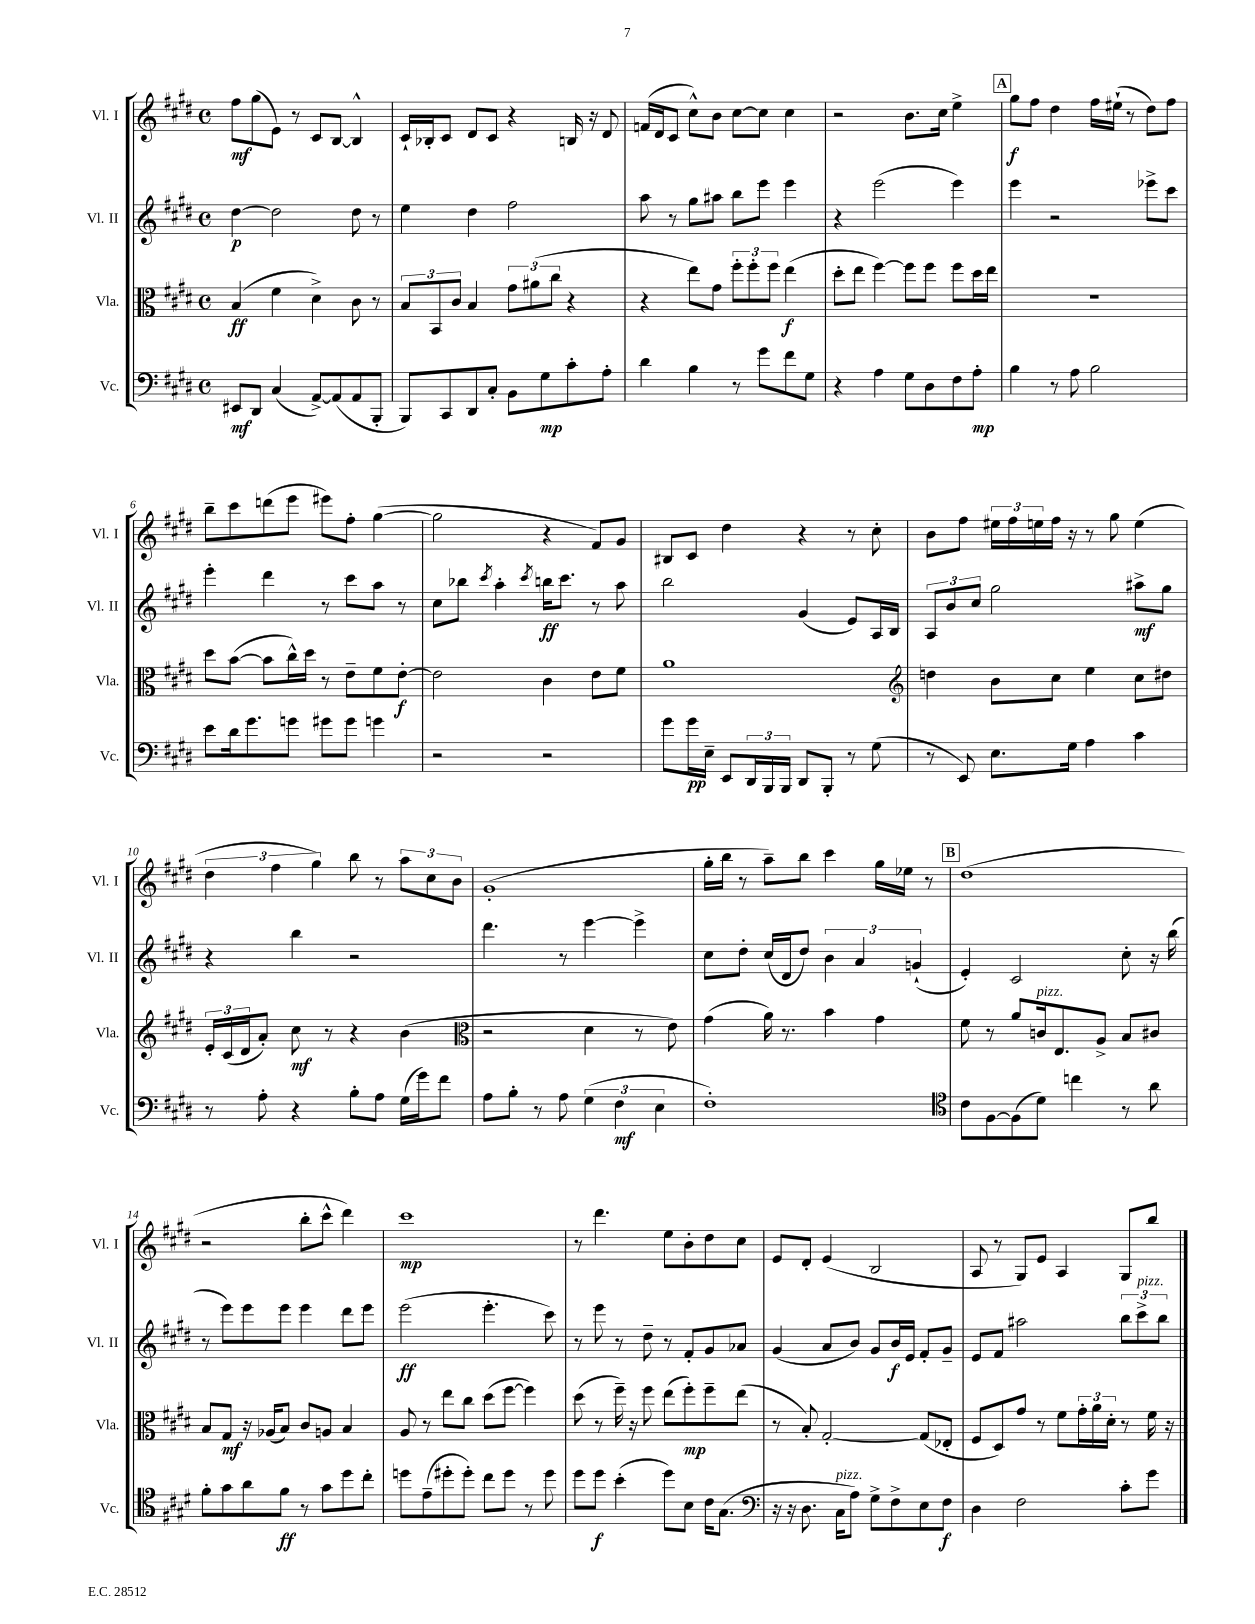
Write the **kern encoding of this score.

**kern	**dynam	**kern	**dynam	**kern	**dynam	**kern	**dynam
*part4	*part4	*part3	*part3	*part2	*part2	*part1	*part1
*staff4	*staff4	*staff3	*staff3	*staff2	*staff2	*staff1	*staff1
*I"Vc.	*	*I"Vla.	*	*I"Vl. II	*	*I"Vl. I	*
*I'Vc.	*	*I'Vla.	*	*I'Vl. II	*	*I'Vl. I	*
*clefF4	*	*clefC3	*	*clefG2	*	*clefG2	*
*k[f#c#g#d#]	*	*k[f#c#g#d#]	*	*k[f#c#g#d#]	*	*k[f#c#g#d#]	*
*M4/4	*	*M4/4	*	*M4/4	*	*M4/4	*
*met(c)	*	*met(c)	*	*met(c)	*	*met(c)	*
=1	=1	=1	=1	=1	=1	=1	=1
8EE#X/L	mf	(4B/	ff	[4dd#\	p	8ff#\L	mf
8DD#/J	.	.	.	.	.	(8gg#\	.
(4C#/	.	4f#\	.	2dd#\]	.	8e\J)	.
.	.	.	.	.	.	8r	.
[8AA^/L)	.	4d#^\)	.	.	.	8c#/L	.
(8AA/]	.	.	.	.	.	[8B/J	.
8AA/	.	8c#\	.	8dd#\	.	4B^^/]	.
8BBB'/J	.	8r	.	8r	.	.	.
=2	=2	=2	=2	=2	=2	=2	=2
8BBB/L)	.	12B/L	.	4ee\	.	16c#`/LL	.
.	.	.	.	.	.	16B-X'/J	.
.	.	12BB/	.	.	.	.	.
8CC#/	.	.	.	.	.	8c#/J	.
.	.	12c#/J	.	.	.	.	.
8DD#/	.	4B/	.	4dd#\	.	8d#/L	.
8C#'/J	.	.	.	.	.	8c#/J	.
8BB\L	.	12g#\L	.	2ff#\	.	4r	.
.	.	(12a#X\	.	.	.	.	.
8G#\	mp	.	.	.	.	.	.
.	.	12cc#\J	.	.	.	.	.
8c#'\	.	4r	.	.	.	16Bn/	.
.	.	.	.	.	.	16r	.
8A'\J	.	.	.	.	.	8d#/	.
=3	=3	=3	=3	=3	=3	=3	=3
4d#\	.	4r	.	8aa\	.	(16fn/LL	.
.	.	.	.	.	.	16d#/J	.
.	.	.	.	8r	.	8c#/J	.
4B\	.	8ee\L)	.	8gg#\L	.	8cc#^^\L)	.
.	.	8g#\J	.	8aa#X\J	.	8b\J	.
8r	.	12ff#'\L	.	8bb\L	.	[8cc#\L	.
.	.	12ff#'\	.	.	.	.	.
8g#\L	.	.	.	8eee\J	.	8cc#\J]	.
.	.	12ff#\J	.	.	.	.	.
8f#\	.	(4ee\	f	4eee\	.	4cc#\	.
8G#\J	.	.	.	.	.	.	.
=4	=4	=4	=4	=4	=4	=4	=4
4r	.	8dd#'\L	.	4r	.	2r	.
.	.	8ee\J	.	.	.	.	.
4A\	.	[4ff#\)	.	(2eee\	.	.	.
8G#\L	.	8ff#\L]	.	.	.	8.b\L	.
8D#\	.	8ff#\J	.	.	.	.	.
.	.	.	.	.	.	16cc#\Jk	.
8F#\	.	8ff#\L	.	4eee\)	.	4ee^\	.
8A'\J	mp	16dd#\L	.	.	.	.	.
.	.	16ee\JJ	.	.	.	.	.
!!LO:REH:place=s1:t=A
=5	=5	=5	=5	=5	=5	=5	=5
4B\	.	1r	.	4eee\	.	8gg#\L	f
.	.	.	.	.	.	8ff#\J	.
8r	.	.	.	2r	.	4dd#\	.
8A\	.	.	.	.	.	.	.
2B\	.	.	.	.	.	16ff#\LL	.
.	.	.	.	.	.	(16ee#X`\JJ	.
.	.	.	.	.	.	8r	.
.	.	.	.	8eee-X^\L	.	8dd#\L)	.
.	.	.	.	8ccc#\J	.	8ff#\J	.
!!LO:LB:g=z
=6	=6	=6	=6	=6	=6	=6	=6
8e\L	.	8dd#\L	.	4eee'\	.	8bb~\L	.
16d#\k	.	([8b\J	.	.	.	8ccc#\	.
8.g#\	.	.	.	.	.	.	.
.	.	8b\L]	.	4ddd#\	.	(8dddn\	.
8gn\J	.	16cc#^^\L)	.	.	.	8eee\J	.
.	.	16dd#\JJ	.	.	.	.	.
8g#X\L	.	8r	.	8r	.	8eee#X\L)	.
8g#\J	.	8e~\L	.	8ccc#\L	.	8ff#'\J	.
4gn\	.	8f#\	.	8aa\J	.	([4gg#\	.
.	.	[8e'\J	f	8r	.	.	.
=7	=7	=7	=7	=7	=7	=7	=7
2r	.	2e\]	.	8cc#\L	.	2gg#\]	.
.	.	.	.	8bb-X\J	.	.	.
.	.	.	.	8qccc#/	.	.	.
.	.	.	.	4aa'\	.	.	.
.	.	.	.	8qccc#/	.	.	.
2r	.	4c#\	.	16bbn\KL	ff	4r	.
.	.	.	.	8.ccc#\J	.	.	.
.	.	8e\L	.	8r	.	8f#/L)	.
.	.	8f#\J	.	8aa\	.	8g#/J	.
=8	=8	=8	=8	=8	=8	=8	=8
8g#\L	.	1a	.	2bb\	.	8B#X/L	.
16g#\L	pp	.	.	.	.	8c#/J	.
16E~\JJ	.	.	.	.	.	.	.
8EE/L	.	.	.	.	.	4dd#\	.
24DD#/L	.	.	.	.	.	.	.
24BBB/	.	.	.	.	.	.	.
24BBB/JJ	.	.	.	.	.	.	.
8DD#/L	.	.	.	(4g#/	.	4r	.
8BBB'/J	.	.	.	.	.	.	.
8r	.	.	.	8e/L)	.	8r	.
(8G#\	.	.	.	16A/L	.	8cc#'\	.
.	.	.	.	16B/JJ	.	.	.
=9	=9	=9	=9	=9	=9	=9	=9
*	*	*clefG2	*	*	*	*	*
8r	.	4ddn\	.	12A/L	.	8b\L	.
.	.	.	.	12b/	.	.	.
8EE/)	.	.	.	.	.	8ff#\J	.
.	.	.	.	12cc#/J	.	.	.
8.E\L	.	8b\L	.	2gg#\	.	24ee#X\LL	.
.	.	.	.	.	.	24ff#\	.
.	.	.	.	.	.	24een\	.
.	.	8cc#\J	.	.	.	16ff#\JJ	.
16G#\Jk	.	.	.	.	.	16r	.
4A\	.	4ee\	.	.	.	8r	.
.	.	.	.	.	.	8gg#\	.
4c#\	.	8cc#\L	.	8aa#X^\L	mf	(4ee\	.
.	.	8dd#X\J	.	8gg#\J	.	.	.
!!LO:LB:g=z
=10	=10	=10	=10	=10	=10	=10	=10
8r	.	24e'/LL	.	4r	.	6dd#\	.
.	.	(24c#/	.	.	.	.	.
.	.	24d#/J	.	.	.	.	.
8A'\	.	8a'/J)	.	.	.	.	.
.	.	.	.	.	.	6ff#\	.
4r	.	8cc#\	mf	4bb\	.	.	.
.	.	.	.	.	.	6gg#\)	.
.	.	8r	.	.	.	.	.
8B'\L	.	4r	.	2r	.	8bb\	.
8A\J	.	.	.	.	.	8r	.
(16G#\LL	.	(4b\	.	.	.	12aa\L	.
16g#\J)	.	.	.	.	.	.	.
.	.	.	.	.	.	12cc#\	.
8f#\J	.	.	.	.	.	.	.
.	.	.	.	.	.	12b\J	.
=11	=11	=11	=11	=11	=11	=11	=11
*	*	*clefC3	*	*	*	*	*
8A\L	.	2r	.	4.ddd#\	.	(1g#'	.
8B'\J	.	.	.	.	.	.	.
8r	.	.	.	.	.	.	.
8A\	.	.	.	8r	.	.	.
(6G#\	.	4d#\	.	[4eee\	.	.	.
6F#\	mf	.	.	.	.	.	.
.	.	8r	.	4eee^\]	.	.	.
6E\	.	.	.	.	.	.	.
.	.	8e\)	.	.	.	.	.
=12	=12	=12	=12	=12	=12	=12	=12
1F#')	.	(4g#\	.	8cc#\L	.	16gg#'\LL	.
.	.	.	.	.	.	16bb\JJ	.
.	.	.	.	8dd#'\J	.	8r	.
.	.	16a\)	.	(16cc#/LL	.	8aa~\L)	.
.	.	8.r	.	16d#/J	.	.	.
.	.	.	.	8dd#/J)	.	8bb\J	.
.	.	4b\	.	6b\	.	4ccc#\	.
.	.	.	.	6a/	.	.	.
.	.	4g#\	.	.	.	16gg#\LL	.
.	.	.	.	.	.	16ee-X\JJ	.
.	.	.	.	(6gn`/	.	.	.
.	.	.	.	.	.	8r	.
!!LO:REH:place=s1:t=B
=13	=13	=13	=13	=13	=13	=13	=13
*clefC4	*	*	*	*	*	*	*
8c#\L	.	8f#\	.	4e'/)	.	(1dd#	.
[8F#\	.	8r	.	.	.	.	.
(8F#\]	.	8a/L	.	2c#/	.	.	.
!	!	!LO:TX:a:i:t=pizz.	!	!	!	!	!
8d#\J)	.	16cn/k	.	.	.	.	.
.	.	8.E/	.	.	.	.	.
4ccn\	.	.	.	.	.	.	.
.	.	8A^/J	.	.	.	.	.
8r	.	8B/L	.	8cc#'\	.	.	.
8a\	.	8c#X/J	.	16r	.	.	.
.	.	.	.	(16bb\	.	.	.
!!LO:LB:g=z
=14	=14	=14	=14	=14	=14	=14	=14
8f#'\L	.	8B/L	.	8r	.	2r	.
8g#\	.	8G#/J	mf	8eee\L)	.	.	.
8a\	.	16r	.	8eee\	.	.	.
.	.	(16A-X/KL	.	.	.	.	.
8f#\J	ff	8B/J)	.	8eee\J	.	.	.
8r	.	8c#/L	.	4eee\	.	8bb'\L	.
8g#\L	.	8An/J	.	.	.	8ccc#^^\J	.
8dd#\	.	4B/	.	8ddd#\L	.	4ddd#\)	.
8cc#'\J	.	.	.	8eee\J	.	.	.
=15	=15	=15	=15	=15	=15	=15	=15
8ddn\L	.	8A/	.	(2eee\	ff	1ccc#	mp
(8e~\	.	8r	.	.	.	.	.
8dd#X'\	.	8ee\L	.	.	.	.	.
8dd#'\J)	.	8cc#\J	.	.	.	.	.
8cc#\L	.	(8dd#\L	.	4.eee'\	.	.	.
8dd#\J	.	[8ff#\J	.	.	.	.	.
8r	.	4ff#\])	.	.	.	.	.
8dd#\	.	.	.	8ccc#\)	.	.	.
=16	=16	=16	=16	=16	=16	=16	=16
8dd#\L	.	(8dd#\	.	8r	.	8r	.
8dd#\J	f	8r	.	8eee\	.	4.ddd#\	.
(4b'\	.	16ff#~\)	.	8r	.	.	.
.	.	16r	.	.	.	.	.
.	.	8ff#\	.	8dd#~\	.	.	.
8dd#\L)	.	(8ee\L	.	8r	.	8ee\L	.
8B\J	.	8ff#'\)	mp	8f#'/L	.	8b'\	.
16c#\KL	.	8ff#~\	.	8g#/	.	8dd#\	.
(8.G#\J	.	.	.	.	.	.	.
.	.	(8ee\J	.	8a-X/J	.	8cc#\J	.
=17	=17	=17	=17	=17	=17	=17	=17
*clefF4	*	*	*	*	*	*	*
16r	.	8r	.	(4g#/	.	8e/L	.
16r	.	.	.	.	.	.	.
8.D#\	.	8B'/)	.	.	.	8d#'/J	.
.	.	[2G#'/	.	8a/L	.	(4e/	.
!LO:TX:a:i:t=pizz.	!	!	!	!	!	!	!
16C#\KL	.	.	.	.	.	.	.
8A\J)	.	.	.	8b/J)	.	.	.
8G#^\L	.	.	.	8g#/L	.	2B/	.
8F#^\	.	.	.	16b/L	f	.	.
.	.	.	.	16e/JJ	.	.	.
8E\	.	(8G#/L]	.	8f#'/L	.	.	.
8F#\J	f	8E-X'/J	.	8g#~/J	.	.	.
=18	=18	=18	=18	=18	=18	=18	=18
4D#\	.	8F#/L	.	8e/L	.	8A/	.
.	.	8D#/)	.	8f#/J	.	8r	.
2F#\	.	8g#/J	.	2aa#X\	.	8G#/L)	.
.	.	8r	.	.	.	8e/J	.
.	.	8f#\L	.	.	.	4A/	.
.	.	24g#'\L	.	.	.	.	.
.	.	24a\	.	.	.	.	.
.	.	24d#'\JJ	.	.	.	.	.
8c#'\L	.	8r	.	12bb\L	.	8G#/L	.
!	!	!	!	!LO:TX:a:i:t=pizz.	!	!	!
.	.	.	.	12ccc#^\	.	.	.
8g#\J	.	16f#\	.	.	.	8bb/J	.
.	.	.	.	12bb\J	.	.	.
.	.	16r	.	.	.	.	.
==	==	==	==	==	==	==	==
*-	*-	*-	*-	*-	*-	*-	*-
